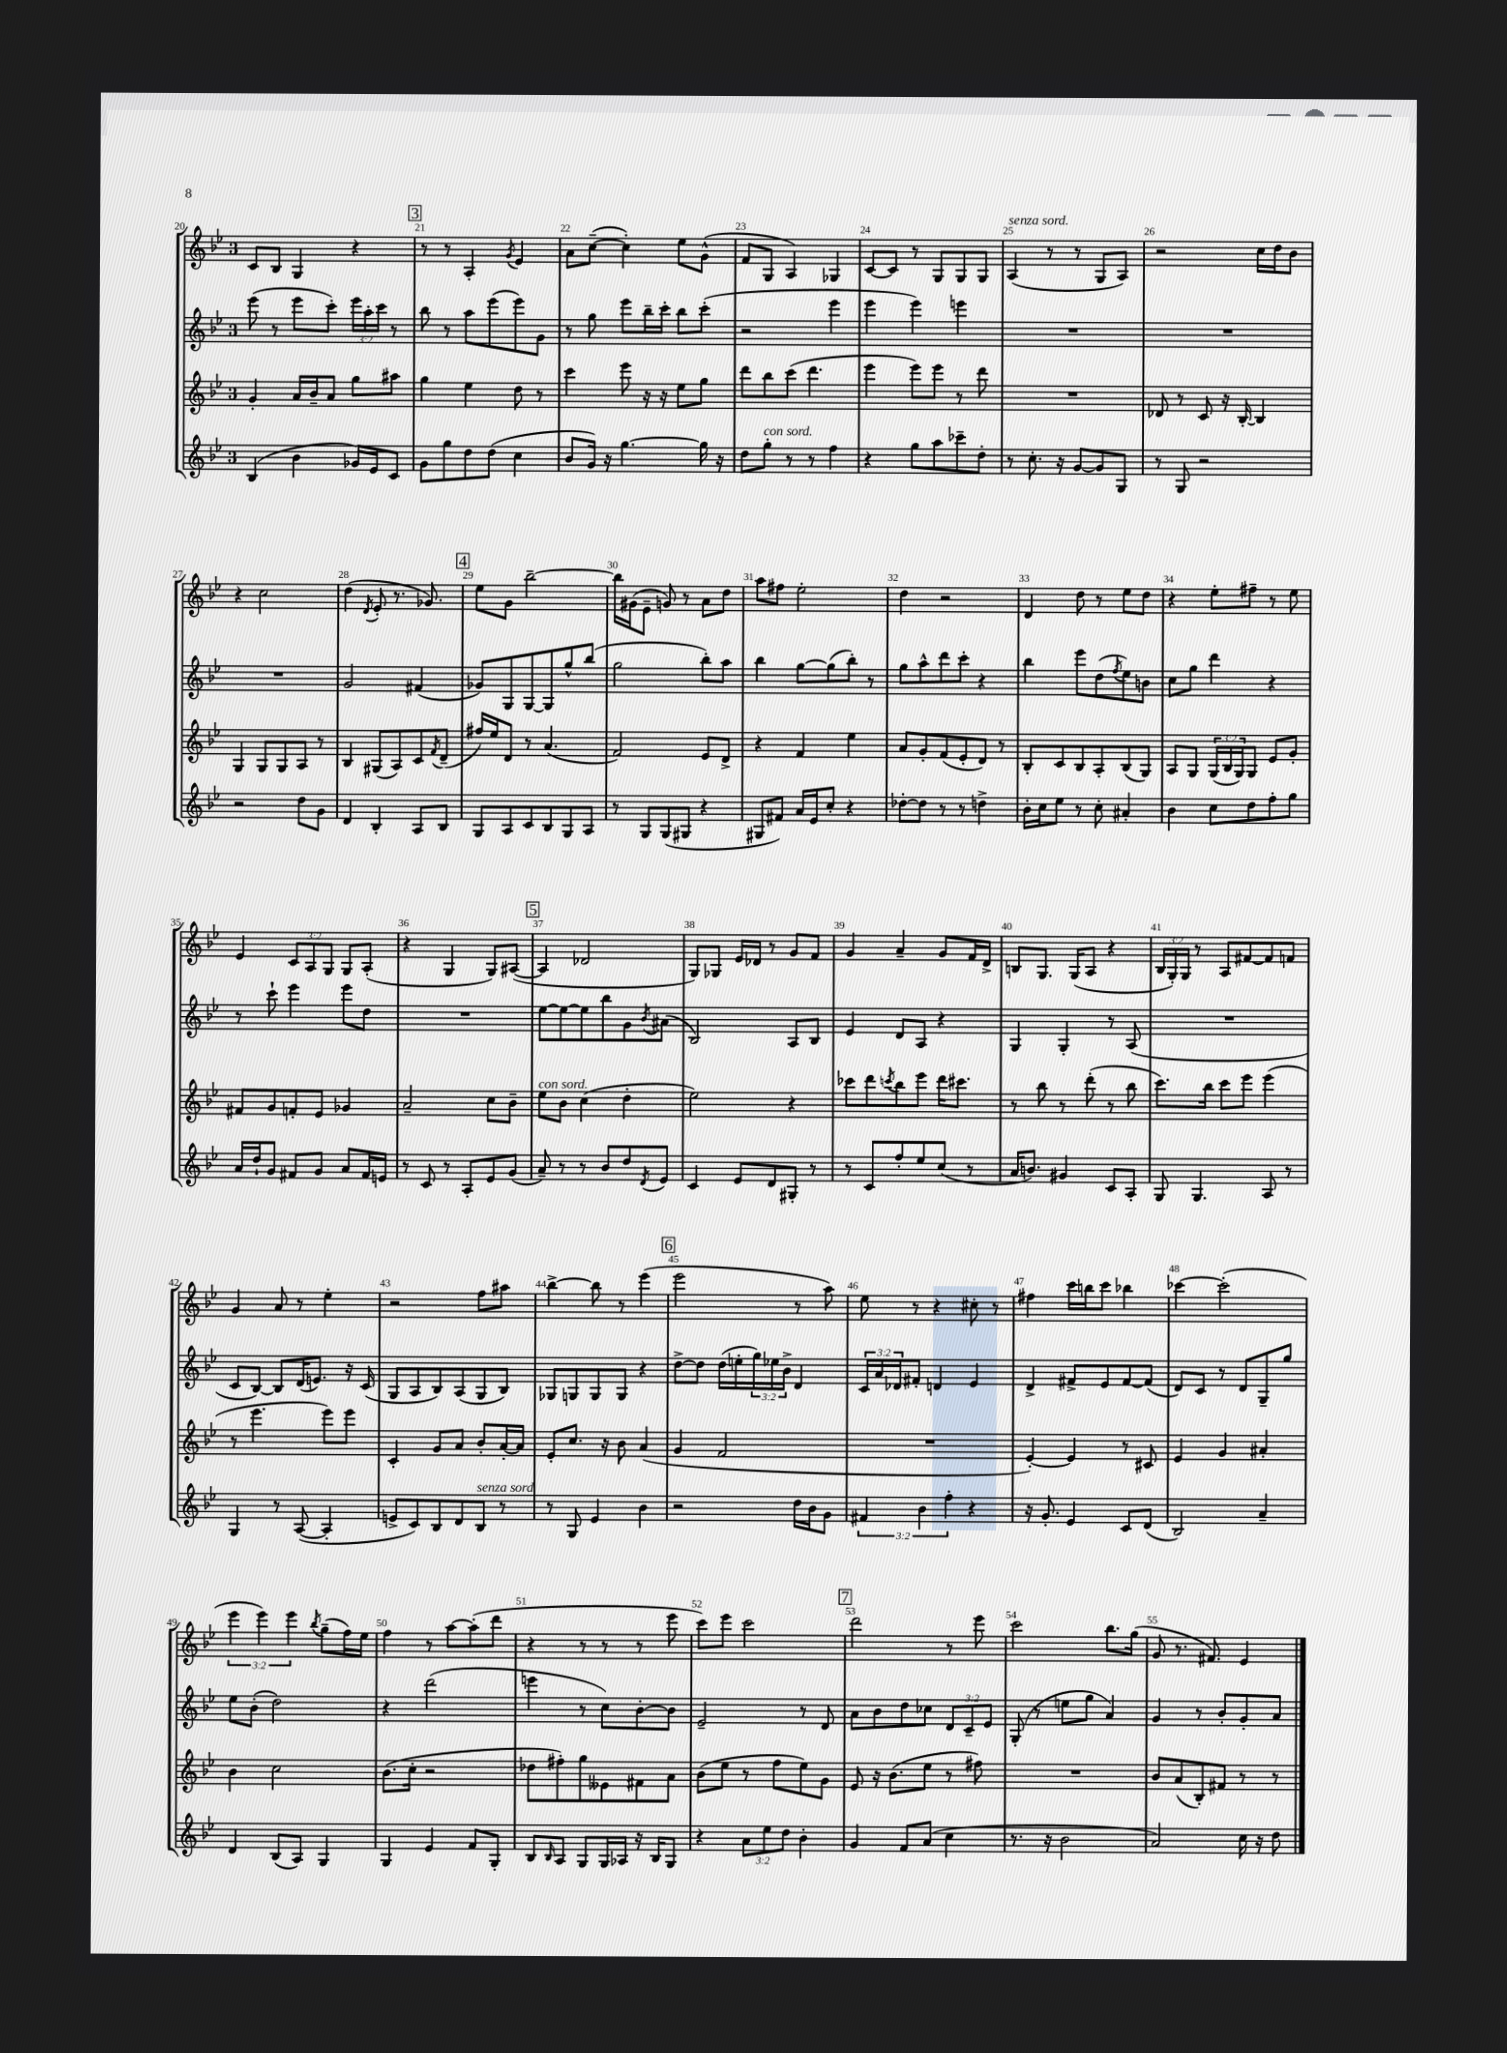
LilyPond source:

<<
\new StaffGroup <<
\new Staff = "s0" {
    \clef treble \key bes \major \once \override Staff.TimeSignature.style = #'single-digit \time 3/4 \override Staff.TupletNumber.text = #tuplet-number::calc-fraction-text
    c'8 bes8 g4 r4 |
    \mark \markup { \box "3" } r8 r8 a4-. \acciaccatura { g'8 } ees'4 |
    a'8 c''8~--( c''4-.) ees''8 g'8-^( |
    f'8 g8 a4) ges4 |
    c'8~ c'8 r8 g8 g8 g8 |
    a4^\markup { \italic "senza sord." }( r8 r8 g8 a8) |
    r2 c''16 d''16 bes'8 |
    r4 c''2 |
    d''4( \acciaccatura { d'8 } ees'8-. r8. ges'8.) |
    \mark \markup { \box "4" } ees''8 g'8 bes''2~-- |
    bes''16 gis'16( ees'8-- g'8) r8 a'8 d''8 |
    a''8 fis''8 ees''2-. |
    d''4 r2 |
    d'4 d''8 r8 ees''8 d''8 |
    r4 ees''8-. fis''8-- r8 ees''8 |
    ees'4 \tuplet 3/2 { c'8 a8 g8 } g8 a8-.( |
    r4 g4 g8) ais8~( |
    \mark \markup { \box "5" } ais4 des'2 |
    g8) ges8 ees'16 des'16 r8 g'8 f'8 |
    g'4 a'4-- g'8 f'16 d'16-> |
    b8 g8. g16( a8 r4 |
    \tuplet 3/2 { bes16 g16-.) g16 } r8 a8 fis'8~ fis'8 f'8 |
    g'4 a'8 r8 ees''4-. |
    r2 f''8 ais''8 |
    bes''4~-> bes''8 r8 ees'''4( |
    \mark \markup { \box "6" } ees'''2 r8 a''8) |
    ees''8 r8 r4 cis''8-. r8 |
    fis''4 c'''16 b''16 c'''8 bes''4 |
    ces'''4~ ces'''2-.( |
    \tuplet 3/2 { ees'''4 ees'''4) ees'''4 } \acciaccatura { bes''8 } g''8--( f''16) ees''16 |
    f''4 r8 a''8~ a''8-.( d'''8 |
    r4 r8 r8 r8 ees'''8 |
    c'''8) ees'''8 c'''2 |
    \mark \markup { \box "7" } d'''2 r8 ees'''8 |
    c'''2 bes''8. g''16( |
    g'8 r8. fis'8.) ees'4 \bar "|." |
}
\new Staff = "s1" {
    \clef treble \key bes \major \once \override Staff.TimeSignature.style = #'single-digit \time 3/4 \override Staff.TupletNumber.text = #tuplet-number::calc-fraction-text
    ees'''8( r8 ees'''8 c'''8-.) \tuplet 3/2 { ees'''16 a''16-. c'''16 } r8 |
    \mark \markup { \box "3" } bes''8 r8 a''8 ees'''8( ees'''8) g'8 |
    r8 g''8 ees'''8 bes''16-- c'''16-. bes''8 c'''8-.( |
    r2 ees'''4 |
    ees'''4 ees'''4) e'''4 |
    R2. |
    R2. |
    R2. |
    g'2 fis'4( |
    \mark \markup { \box "4" } ges'8) g8 g8~ g8 g''8-^ bes''8( |
    g''2 bes''8-.) a''8 |
    bes''4 g''8~ g''8( bes''8-.) r8 |
    g''8 a''8-^ d'''8 c'''8-. r4 |
    bes''4 ees'''8 d''8( \acciaccatura { f''8 } ees''8) b'8 |
    c''8 g''8 d'''4 r4 |
    r8 c'''8-! ees'''4 ees'''8 d''8 |
    R2. |
    \mark \markup { \box "5" } ees''8~ ees''8~ ees''8 bes''8 g'8 \acciaccatura { bes'8 } ais'8( |
    bes2) a8 bes8 |
    ees'4 d'8 a8 r4 |
    g4 g4-. r8 a8( |
    R2. |
    c'8 bes8~) bes8 d'16( e'8.) r16 c'16( |
    g8 a8 bes8) a8( g8 bes8) |
    ges8 g8 g8 g8 r4 |
    \mark \markup { \box "6" } d''8~-> d''8 d''16( e''16-. \tuplet 3/2 { g''16) ees''16 bes'16-> } d'4 |
    \tuplet 3/2 { c'16 a'16 des'16 } fis'8-. d'4 ees'4 |
    d'4-> fis'8-> ees'8 fis'8~ fis'8( |
    d'8) c'8 r8 d'8 g8-- g''8 |
    ees''8 bes'8-.( d''2) |
    r4 d'''2( |
    e'''4 r8 c''8) bes'8~-. bes'8 |
    ees'2-- r8 d'8 |
    \mark \markup { \box "7" } a'8 bes'8 d''8 ces''8 \tuplet 3/2 { d'8 c'8-- ees'8 } |
    g8-.( r8 e''8 g''8 a'4) |
    g'4 r8 bes'8-. g'8-. a'8 \bar "|." |
}
\new Staff = "s2" {
    \clef treble \key bes \major \once \override Staff.TimeSignature.style = #'single-digit \time 3/4 \override Staff.TupletNumber.text = #tuplet-number::calc-fraction-text
    g'4-. a'16 bes'16-- a'8 g''8 ais''8 |
    \mark \markup { \box "3" } g''4 ees''4 d''8 r8 |
    c'''4 ees'''8 r16 r16 ees''8 g''8 |
    d'''8 bes''8 c'''8( d'''4. |
    ees'''4 ees'''8) ees'''8 r8 d'''8 |
    R2. |
    des'8 r8 c'8 r16 bes16~-. bes4 |
    g4 g8 g8 a8 r8 |
    bes4 gis8( a8) c'8 \acciaccatura { f'8 } d'8--( |
    \mark \markup { \box "4" } fis''16) ees''16 d'8 r8 a'4.( |
    f'2) ees'8 d'8-> |
    r4 f'4 ees''4 |
    a'8 g'8-. f'8( ees'8-. d'8) r8 |
    bes8-. c'8 bes8 a8-. bes8( g8) |
    a8 g8 \tuplet 3/2 { g16( bes16 g16) } g8 ees'8 g'8-. |
    fis'8 g'8 f'8-. ees'8 ges'4 |
    a'2-- c''8 bes'8-- |
    \mark \markup { \box "5" } ees''8^\markup { \italic "con sord." } bes'8 c''4( d''4-. |
    ees''2) r4 |
    ces'''8 d'''8 \acciaccatura { c'''8 } bes''8 ees'''8 d'''16 cis'''8. |
    r8 bes''8 r8 d'''8-.( r8 bes''8 |
    c'''8.) bes''16 c'''8 ees'''8 ees'''4( |
    r8 ees'''4. ees'''8) ees'''8 |
    c'4-. g'8 a'8 bes'8-. a'16~-. a'16 |
    ees'8-. c''8. r16 bes'8 a'4( |
    \mark \markup { \box "6" } g'4 f'2 |
    R2. |
    ees'4~-.) ees'4 r8 cis'8 |
    ees'4 g'4 ais'4-. |
    bes'4 c''2 |
    bes'8.( c''16-. r2 |
    des''8 fis''8-.) g''8 eeses'8 fis'8 a'8 |
    bes'8( ees''8 r8 f''8 ees''8) g'8 |
    \mark \markup { \box "7" } ees'8 r16 bes'8.( ees''8 r8 fis''8) |
    R2. |
    bes'8 a'8( bes8-.) fis'8 r8 r8 \bar "|." |
}
\new Staff = "s3" {
    \clef treble \key bes \major \once \override Staff.TimeSignature.style = #'single-digit \time 3/4 \override Staff.TupletNumber.text = #tuplet-number::calc-fraction-text
    bes4( bes'4 ges'16) ees'16 c'8 |
    \mark \markup { \box "3" } g'8 g''8 d''8 d''8( c''4 |
    bes'8 g'16) r16 g''4.~ g''16 r16 |
    d''8 g''8-.^\markup { \italic "con sord." } r8 r8 f''4 |
    r4 g''8 a''8 ces'''8-- d''8-. |
    r8 c''8.-. r16 g'8~ g'8 g8 |
    r8 g8 r2 |
    r2 d''8 g'8 |
    d'4 bes4-. a8 bes8 |
    \mark \markup { \box "4" } g8 a8 c'8 bes8 g8 a8 |
    r8 g8 g8( gis8 r4 |
    gis8 fis'8) a'16 ees'16 c''8-. r4 |
    des''8~-. des''8 r8 r8 d''4-> |
    bes'16-. c''16 ees''8 r8 c''8-. ais'4-. |
    bes'4 c''8 d''8 f''8-. g''8 |
    a'16 d''16-! g'8 fis'8 g'8 a'8 fis'16 e'16 |
    r8 c'8 r8 a8-. ees'8 g'8( |
    \mark \markup { \box "5" } a'8--) r8 r8 bes'8 d''8 \acciaccatura { d'8 } ees'8 |
    c'4 ees'8 d'8 gis8-. r8 |
    r8 c'8 f''8-. ees''8 c''8( r8 |
    a'16 b'8.) gis'4 c'8 a8-. |
    g8 g4. a8 r8 |
    g4 r8 a8~( a4-. |
    e'8-> c'8) bes8 d'8 bes8^\markup { \italic "senza sord." } r8 |
    r8 g8 ees'4 bes'4 |
    \mark \markup { \box "6" } r2 d''16 bes'16 g'8 |
    \tuplet 3/2 { fis'4 bes'4 f''4-. } r4 |
    r16 g'8.-. ees'4 c'8 d'8( |
    bes2) a'4-- |
    d'4 bes8( a8) g4 |
    g4 ees'4 f'8 g8-. |
    bes8 \grace { bes16 } a8 g8 g16 aes16 r16 bes16 g8 |
    r4 \tuplet 3/2 { a'8 ees''8 d''8 } bes'4-. |
    \mark \markup { \box "7" } g'4 f'8 a'8( c''4 |
    r8. r16 bes'2 |
    a'2) c''16 r16 d''8 \bar "|." |
}
>>
>>
